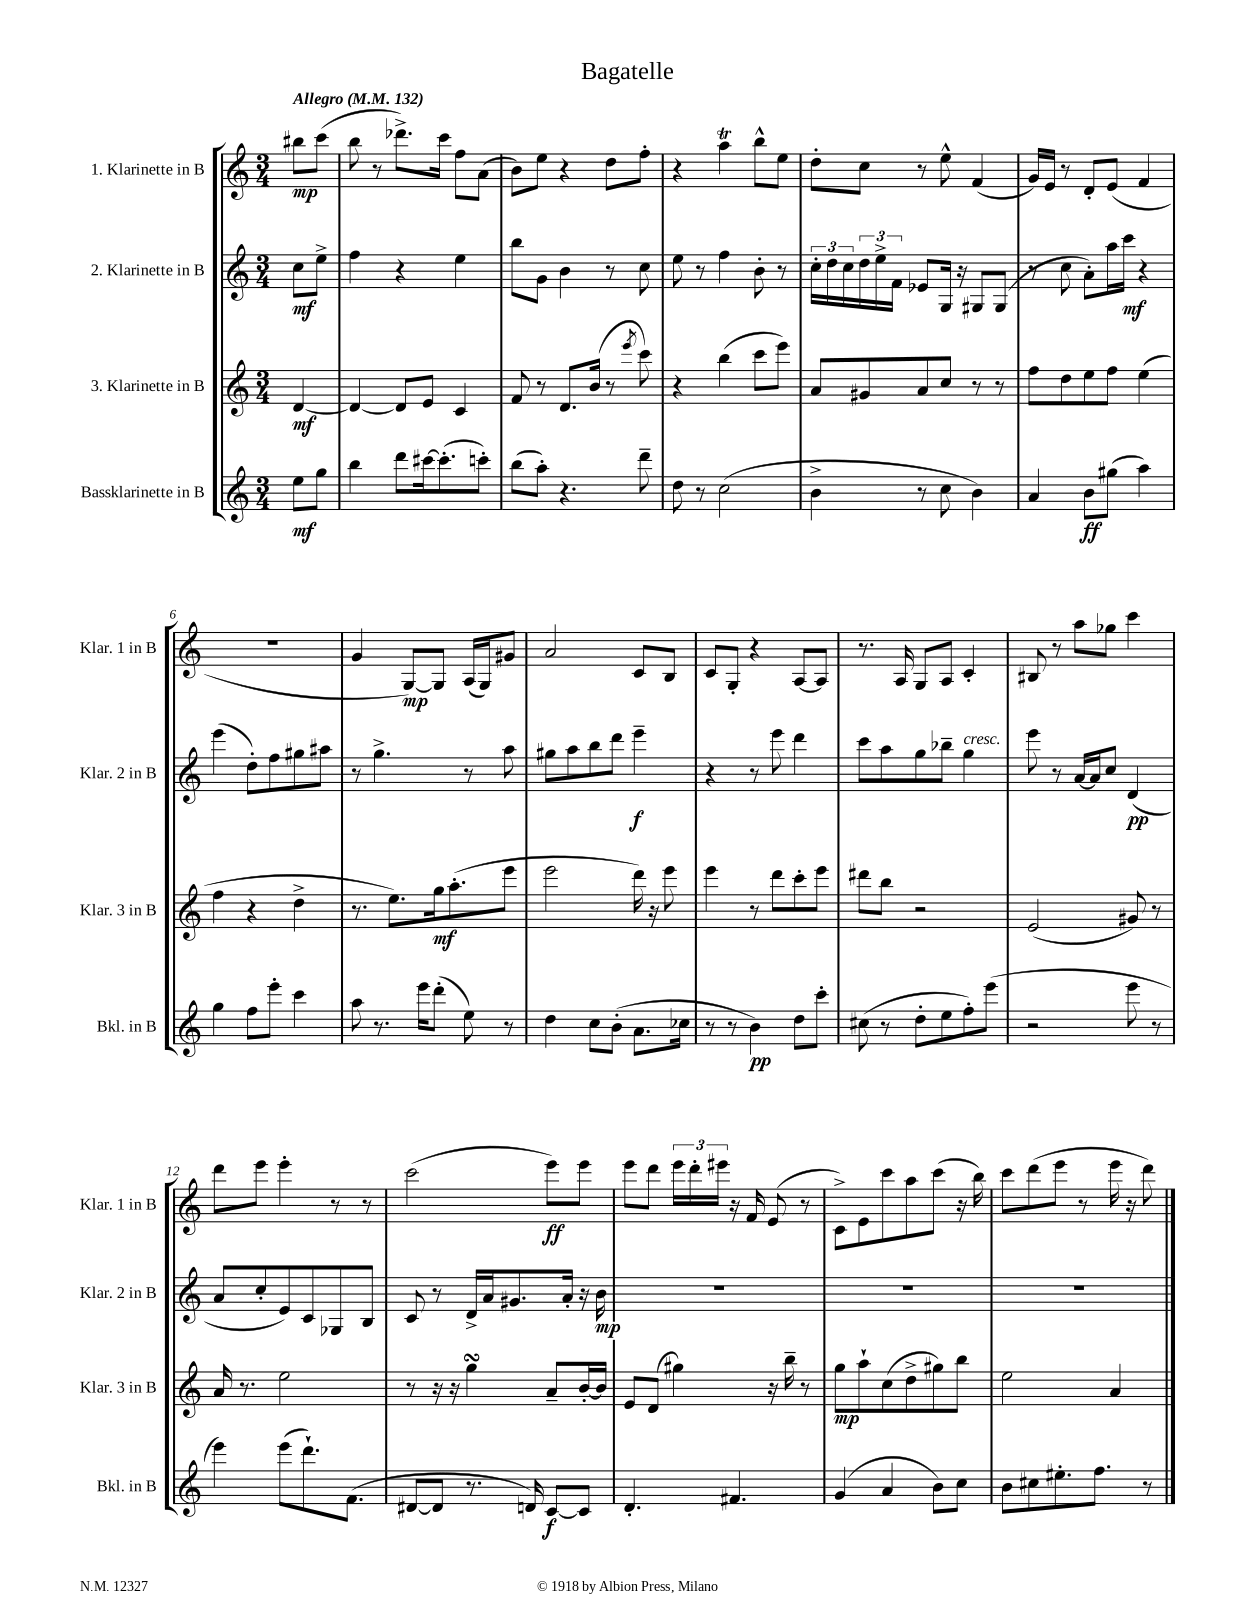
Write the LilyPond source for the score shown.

\header { title = "Bagatelle" }
<<
\new StaffGroup <<
\new Staff = "s0" \with { instrumentName = "1. Klarinette in B" shortInstrumentName = "Klar. 1 in B" } {
    \clef treble \key c \major \numericTimeSignature \time 3/4 \partial 4 \tempo "Allegro" 4 = 132
    bis''8\mp c'''8( |
    b''8 r8 des'''8.->) c'''16 f''8 a'8( |
    b'8) e''8 r4 d''8 f''8-. |
    r4 a''4\trill b''8-^ e''8 |
    d''8-. c''8 r8 e''8-^ f'4( |
    g'16) e'16 r8 d'8-. e'8( f'4 |
    R2. |
    g'4 g8~\mp) g8 a16( g16) gis'8 |
    a'2 c'8 b8 |
    c'8 g8-. r4 a8~ a8 |
    r8. a16 g8 a8 c'4-. |
    bis8 r8 a''8 ges''8 c'''4 |
    d'''8 e'''8 e'''4-. r8 r8 |
    c'''2( e'''8\ff) e'''8 |
    e'''8 d'''8 \tuplet 3/2 { e'''16 d'''16-. eis'''16 } r16 f'16 e'8( r8 |
    c'8->) e'8 c'''8 a''8 c'''8( r16 b''16) |
    c'''8 d'''8( e'''8 r8 e'''16 r16 d'''8) \bar "|." |
}
\new Staff = "s1" \with { instrumentName = "2. Klarinette in B" shortInstrumentName = "Klar. 2 in B" } {
    \clef treble \key c \major \numericTimeSignature \time 3/4 \partial 4
    c''8\mf e''8-> |
    f''4 r4 e''4 |
    b''8 g'8 b'4 r8 c''8 |
    e''8 r8 f''4 b'8-. r8 |
    \tuplet 3/2 { c''16-. d''16 c''16 } \tuplet 3/2 { d''16 e''16-> f'16 } ees'8 g16 r16 gis8 gis8( |
    r8 c''8 a'8-.) a''16 c'''16\mf r4 |
    e'''4( d''8-.) f''8 gis''8 ais''8 |
    r8 g''4.-> r8 a''8 |
    gis''8 a''8 b''8 d'''8 e'''4--\f |
    r4 r8 e'''8 d'''4 |
    c'''8 a''8 g''8 bes''8-- g''4^\markup { \italic "cresc." } |
    e'''8 r8 a'16~ a'16 c''8 d'4\pp( |
    a'8 c''8-. e'8) c'8 ges8 b8 |
    c'8 r8 d'16-> a'16 gis'8. a'16-. r16 b'16\mp |
    R2. |
    R2. |
    R2. \bar "|." |
}
\new Staff = "s2" \with { instrumentName = "3. Klarinette in B" shortInstrumentName = "Klar. 3 in B" } {
    \clef treble \key c \major \numericTimeSignature \time 3/4 \partial 4
    d'4~\mf |
    d'4~ d'8 e'8 c'4 |
    f'8 r8 d'8. b'16( r8 \acciaccatura { e'''8 } c'''8) |
    r4 b''4( c'''8 e'''8) |
    a'8 gis'8 a'8 c''8 r8 r8 |
    f''8 d''8 e''8 f''8 e''4( |
    f''4 r4 d''4-> |
    r8. e''8.) g''16\mf a''8.-.( e'''8 |
    e'''2 d'''16) r16 e'''8 |
    e'''4 r8 d'''8 c'''8-. e'''8 |
    dis'''8 b''8 r2 |
    e'2( gis'8) r8 |
    a'16 r8. e''2 |
    r8 r16 r16 g''4\turn a'8-- b'16~-. b'16 |
    e'8 d'8( gis''4) r16 b''16-- r8 |
    g''8\mp a''8-! c''8( d''8-> gis''8) b''8 |
    e''2 a'4 \bar "|." |
}
\new Staff = "s3" \with { instrumentName = "Bassklarinette in B" shortInstrumentName = "Bkl. in B" } {
    \clef treble \key c \major \numericTimeSignature \time 3/4 \partial 4
    e''8\mf g''8 |
    b''4 d'''8 cis'''16~ cis'''8.-.( c'''8-.) |
    b''8( a''8-.) r4. d'''8-- |
    d''8 r8 c''2( |
    b'4-> r8 c''8 b'4) |
    a'4 b'8\ff gis''8( a''4) |
    g''4 f''8 e'''8-. c'''4 |
    a''8 r8. e'''16 d'''8-.( e''8) r8 |
    d''4 c''8 b'8-.( a'8. ces''16 |
    r8 r8 b'4\pp) d''8 c'''8-. |
    cis''8( r8 d''8-. e''8 f''8-.) e'''8( |
    r2 e'''8 r8 |
    e'''4) e'''8( d'''8.-!) f'8.( |
    dis'8~ dis'8 r8. d'16) c'8~\f c'8 |
    d'4.-. fis'4. |
    g'4( a'4 b'8) c''8 |
    b'8 cis''8 eis''8.-. f''8. r8 \bar "|." |
}
>>
>>
